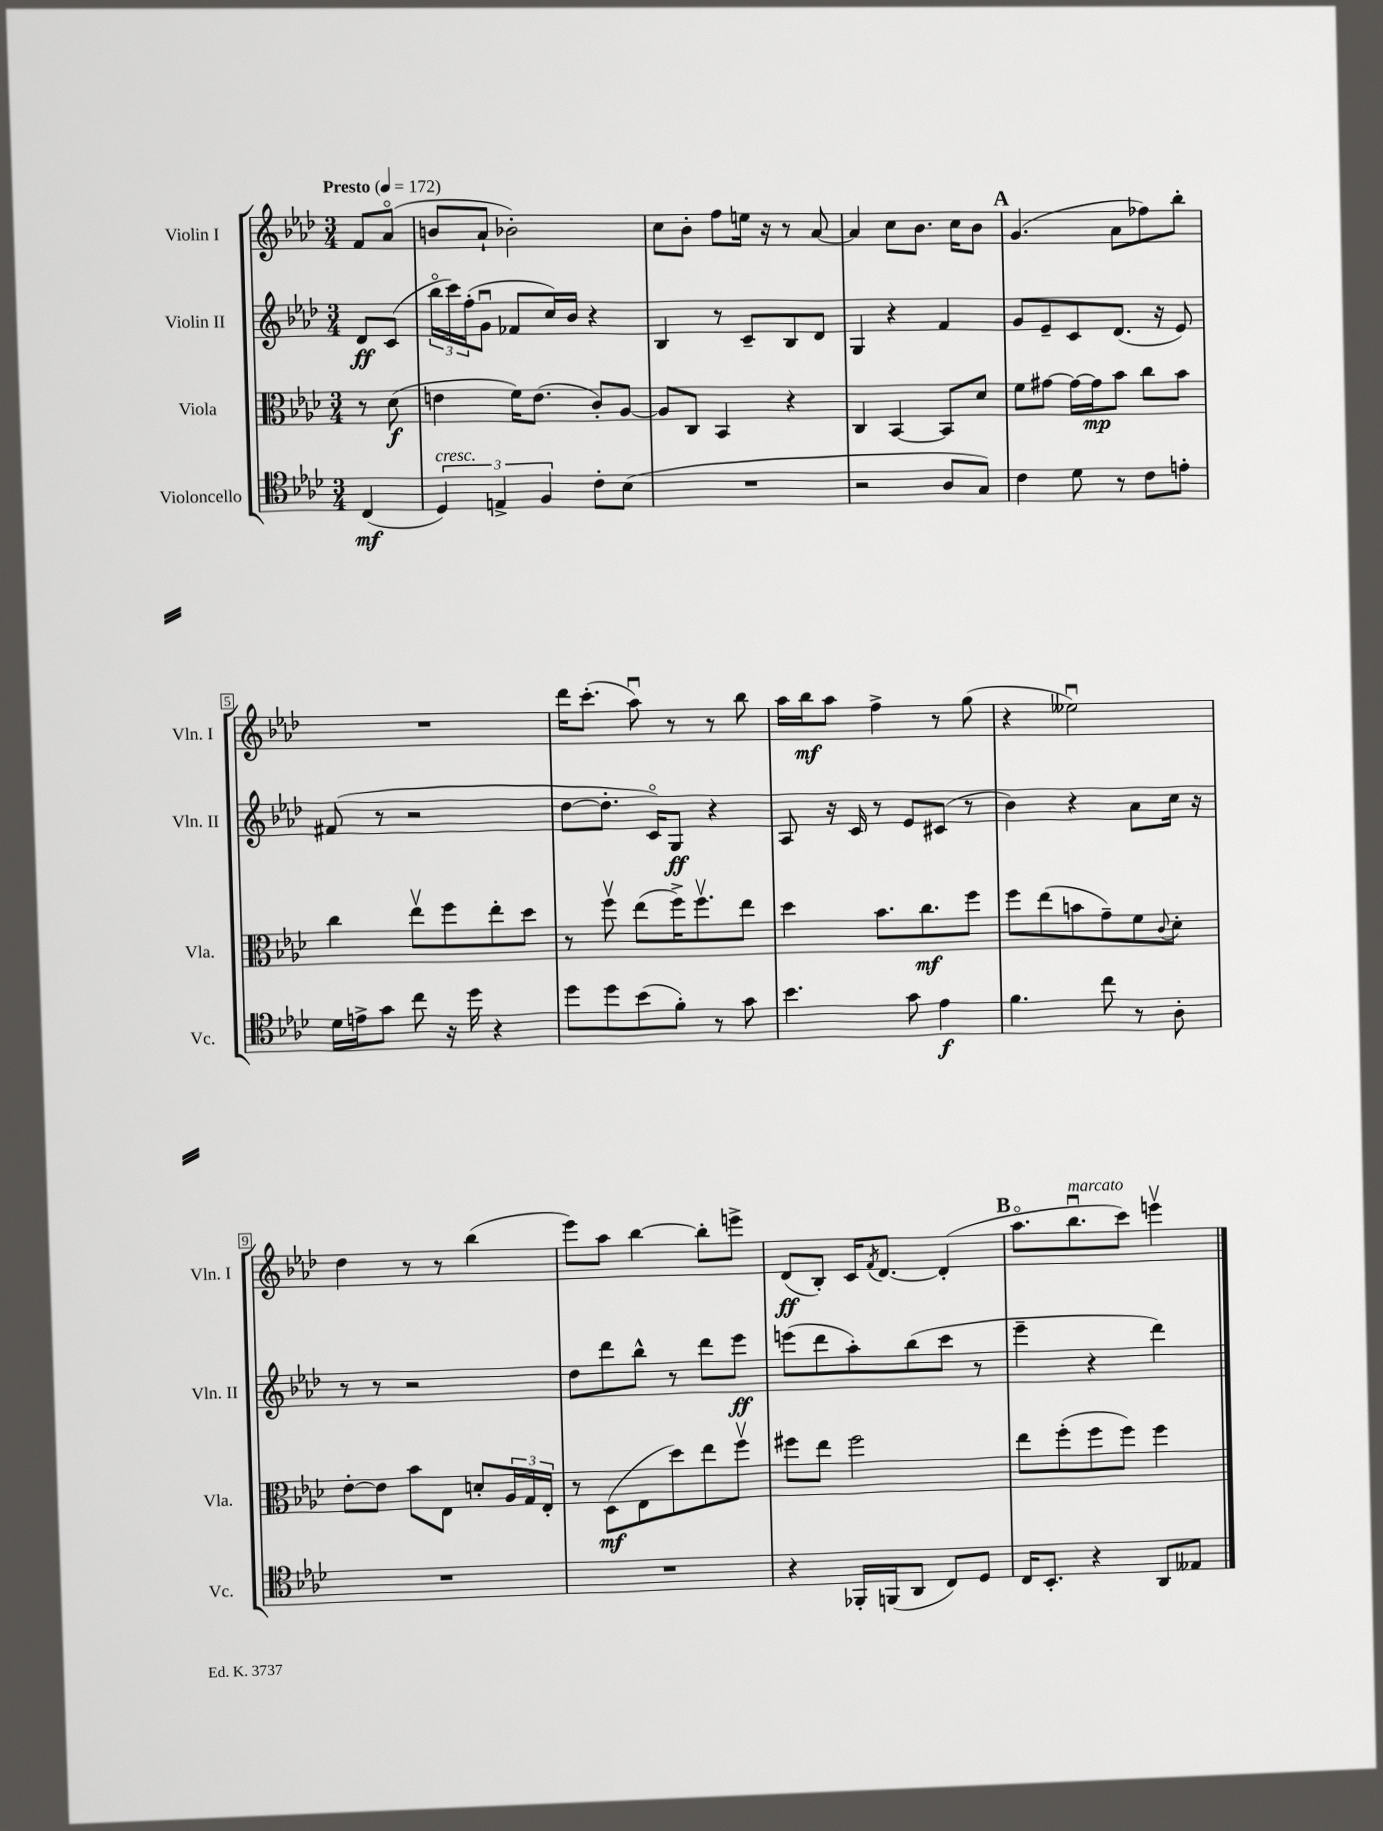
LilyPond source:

<<
\new StaffGroup <<
\new Staff = "s0" \with { instrumentName = "Violin I" shortInstrumentName = "Vln. I" } {
    \clef treble \key aes \major \numericTimeSignature \time 3/4 \partial 4 \tempo "Presto" 4 = 172
    f'8 aes'8\flageolet( |
    b'8 aes'8-! bes'2-.) |
    c''8 bes'8-. f''8 e''16 r16 r8 aes'8~ |
    aes'4 c''8 bes'8. c''16 bes'8 |
    \mark \markup { \bold "A" } g'4.( aes'8 fes''8) bes''8-. |
    R2. |
    des'''16 c'''8.-.( aes''8\downbow) r8 r8 bes''8 |
    aes''16 bes''16\mf aes''8 f''4-> r8 g''8( |
    r4 eeses''2\downbow) |
    des''4 r8 r8 bes''4( |
    ees'''8) aes''8 bes''4~ bes''8-. e'''8-> |
    des'8\ff( bes8-.) c'16 \acciaccatura { f'8 } des'8.~ des'4-.( |
    \mark \markup { \bold "B" } aes''8.\flageolet bes''8.\downbow^\markup { \italic "marcato" } c'''8) e'''4\upbow \bar "|." |
}
\new Staff = "s1" \with { instrumentName = "Violin II" shortInstrumentName = "Vln. II" } {
    \clef treble \key aes \major \numericTimeSignature \time 3/4 \partial 4
    des'8\ff c'8( |
    \tuplet 3/2 { bes''16\flageolet c'''16) f''16-.( } g'8\downbow fes'8 c''16) bes'16 r4 |
    bes4 r8 c'8-- bes8 des'8 |
    g4 r4 f'4 |
    \mark \markup { \bold "A" } g'8 ees'8-- c'8 des'8.( r16 ees'8) |
    fis'8( r8 r2 |
    des''8~ des''8.-. c'16\flageolet) g8\ff r4 |
    aes8 r16 c'16 r8 ees'8 cis'8( r8 |
    bes'4) r4 aes'8 c''16 r16 |
    r8 r8 r2 |
    des''8 des'''8 bes''8-^ r8 des'''8 ees'''8\ff |
    e'''8( des'''8 aes''8-.) bes''8( c'''8 r8 |
    \mark \markup { \bold "B" } ees'''4-- r4 des'''4) \bar "|." |
}
\new Staff = "s2" \with { instrumentName = "Viola" shortInstrumentName = "Vla." } {
    \clef alto \key aes \major \numericTimeSignature \time 3/4 \partial 4
    r8 des'8\f( |
    e'4 f'16) e'8.( c'8-.) aes8~ |
    aes8 c8 bes,4 r4 |
    c4 bes,4~ bes,8 des'8 |
    \mark \markup { \bold "A" } f'8 gis'8~ gis'16~ gis'16\mp bes'8 c''8 bes'8 |
    c''4 ees''8\upbow f''8 ees''8-. des''8 |
    r8 f''8\upbow ees''8( f''16->) f''8.\upbow ees''8 |
    des''4 bes'8. c''8.\mf f''8 |
    f''8 ees''8( b'8 g'8--) f'8 \appoggiatura { c'8 } des'8-. |
    ees'8~-. ees'8 bes'8 ees8 d'8-. \tuplet 3/2 { aes16 g16 ees16-. } |
    r8 des8\mf( ees8 des''8) ees''8 f''8\upbow |
    fis''8 ees''8 fis''2 |
    \mark \markup { \bold "B" } ees''8 f''8-.( f''8 f''8) f''4 \bar "|." |
}
\new Staff = "s3" \with { instrumentName = "Violoncello" shortInstrumentName = "Vc." } {
    \clef tenor \key aes \major \numericTimeSignature \time 3/4 \partial 4
    c4\mf( |
    \tuplet 3/2 { des4^\markup { \italic "cresc." }) e4-> f4 } c'8-. bes8( |
    R2. |
    r2 aes8 g8) |
    \mark \markup { \bold "A" } c'4 des'8 r8 c'8 e'8-. |
    des'16 e'16-> g'8 c''8 r16 des''16 r4 |
    des''8 des''8 bes'8( f'8-.) r8 g'8 |
    bes'4. g'8 ees'4\f |
    f'4. c''8 r8 aes8-. |
    R2. |
    R2. |
    r4 fes,16-. f,16( aes,8 c8) des8 |
    \mark \markup { \bold "B" } c16 bes,8.-. r4 aes,8 eeses8 \bar "|." |
}
>>
>>
\layout { \context { \Score \override BarNumber.stencil = #(make-stencil-boxer 0.1 0.3 ly:text-interface::print) } }
